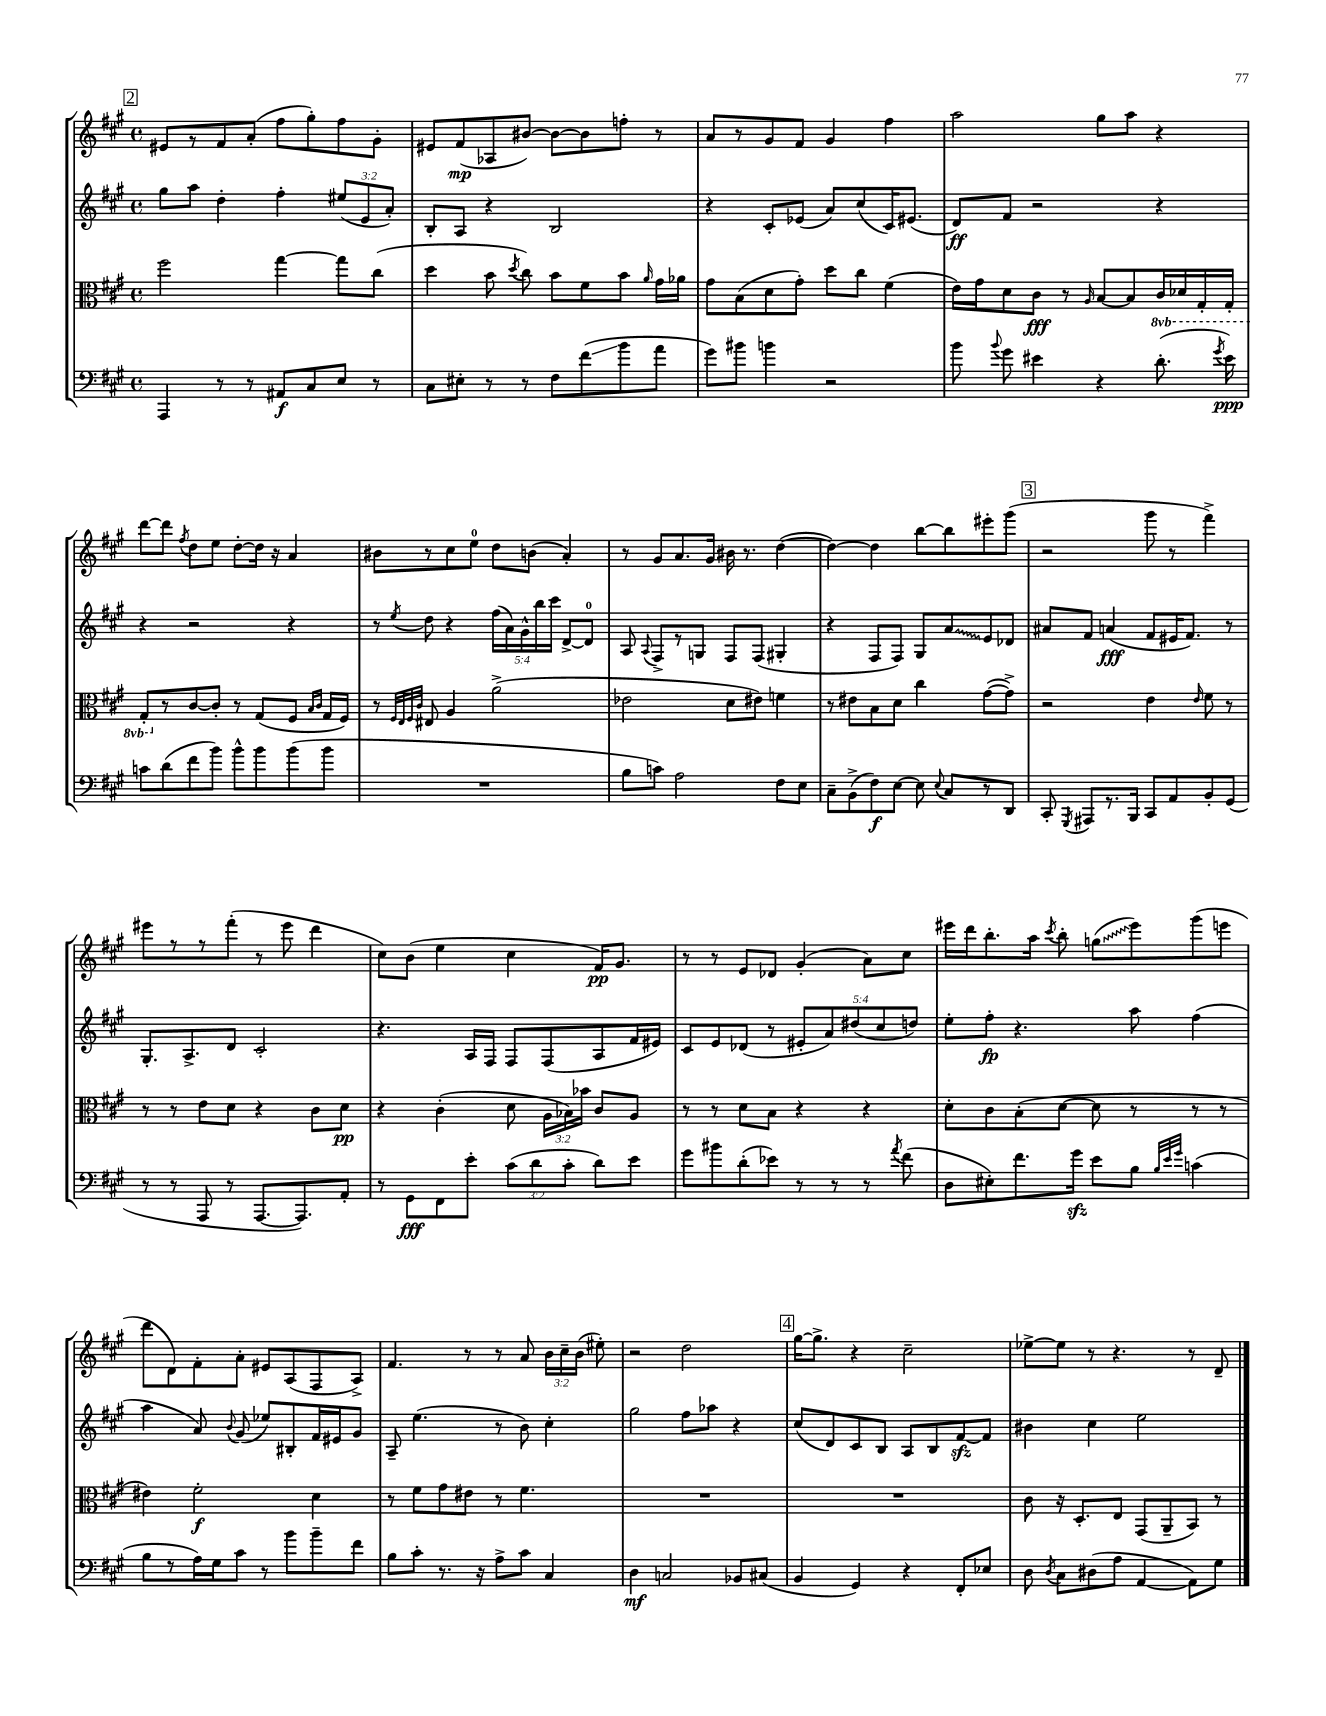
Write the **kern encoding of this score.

**kern	**kern	**kern	**kern
*staff4	*staff3	*staff2	*staff1
*clefF4	*clefC3	*clefG2	*clefG2
*k[f#c#g#]	*k[f#c#g#]	*k[f#c#g#]	*k[f#c#g#]
*M4/4	*M4/4	*M4/4	*M4/4
*met(c)	*met(c)	*met(c)	*met(c)
4AAA	2ff#	8gg#	8e#
.	.	8aa	8r
8r	.	4dd'	8f#
8r	.	.	(8a'
8AA#	[4gg#	4ff#'	8ff#
8C#	.	.	8gg#')
8E	8gg#]	(12ee#	8ff#
.	.	12e	.
8r	(8cc#	.	8g#'
.	.	12a')	.
=	=	=	=
8C#	4dd	8B'	8e#
8E#'	.	8A	(8f#
8r	8b	4r	8A-
.	8qdd	.	.
8r	8cc#)	.	[8b#)
8F#	8b	2B	8b#_
(8f#	8f#	.	8b#]
8b	8b	.	8ff'
.	16qqa	.	.
8a	16g#	.	8r
.	16a-	.	.
=	=	=	=
8g#)	8g#	4r	8a
8b#	(8B	.	8r
4b	8d	8c#'	8g#
.	8g#')	(8e-	8f#
2r	8dd	8a)	4g#
.	8cc#	(8cc#	.
.	(4f#	16c#)	4ff#
.	.	(8.e#	.
=	=	=	=
8b	16e)	8d)	2aa
.	16g#	.	.
8qqb	.	.	.
8g#	8d	8f#	.
4e#	8c#	2r	.
.	8r	.	.
.	16qqA	.	.
4r	[8B	.	8gg#
.	8B]	.	8aa
(8.d'	16C#	4r	4r
.	16D-	.	.
.	16GG#'	.	.
8qg#	.	.	.
16e#)	16GG#'	.	.
=	=	=	=
8c	8GG#'	4r	[8ddd
(8d	8r	.	8ddd]
.	.	.	8qff#
8f#	[8c#	2r	8dd
8b)	8c#']	.	8ee
8b^^	8r	.	[8dd'
8b	(8G#	.	16dd]
.	.	.	16r
(8b	8F#	4r	4a
.	16qqB	.	.
.	16qqc#	.	.
8b	16G#	.	.
.	16F#)	.	.
=	=	=	=
1r	8r	8r	8b#
.	32qqF#	.	.
.	32qqE	.	.
.	32qqF#	.	.
.	32qqc#	8qee	.
.	8E#	8dd	8r
.	4A	4r	8cc#
.	.	.	8ee
.	(2a^	(20ff#	8dd
.	.	20a)	.
.	.	20g#^^	.
.	.	.	(8b
.	.	20bb	.
.	.	20ccc#	.
.	.	[8d^	4a')
.	.	8d]	.
=	=	=	=
8B	2e-	8A	8r
.	.	8qqA	.
8c)	.	8F#^	8g#
2A	.	8r	8.a
.	.	8G	.
.	.	.	16g#
.	8d	8F#	16b#
.	.	.	8.r
.	8e#)	(8F#	.
8F#	4f	4G#'	([4dd
8E	.	.	.
=	=	=	=
8C#~	8r	4r	4dd_)
(8BB^	8e#	.	.
8F#)	8B	8F#	4dd]
[8E	8d	8F#)	.
8E]	4cc#	8G#	[8bb
8qqE	.	.	.
8C#	.	8a	8bb]
8r	([8g#	8e	8eee#'
8DD	8g#^])	8d-	(8ggg#
=	=	=	=
8CC#'	2r	8a#	2r
8qGGG#	.	.	.
8AAA#	.	8f#	.
8.r	.	(4a	.
16BBB	.	.	.
8CC#	4e	8f#	8ggg#
8AA	.	16e#	8r
.	.	8.f#)	.
.	16qqe	.	.
8BB'	8f#	.	4fff#^)
(8GG#	8r	8r	.
=	=	=	=
8r	8r	8.G#'	8eee#
8r	8r	.	8r
.	.	8.A^	.
8AAA	8e	.	8r
8r	8d	8d	(8fff#'
[8.AAA	4r	2c#'	8r
.	.	.	8eee#
8.AAA])	.	.	.
.	8c#	.	4ddd
8AA'	8d	.	.
=	=	=	=
8r	4r	4.r	8cc#)
8GG#	.	.	(8b
8FF#	(4c#'	.	4ee
8e'	.	16A	.
.	.	16F#	.
(12c#	8d	8F#	4cc#
12d	.	.	.
.	24A	(8F#	.
12c#'	24B-)	.	.
.	24b-	.	.
8d)	8c#	8A	16f#)
.	.	.	8.g#
8e	8A	16f#	.
.	.	16e#)	.
=	=	=	=
8g#	8r	8c#	8r
8b#	8r	8e	8r
(8d'	8d	(8d-	8e
8e-)	8B	8r	8d-
8r	4r	10e#'	(4g#'
.	.	10a)	.
8r	.	.	.
.	.	(10dd#	.
8r	4r	.	8a)
.	.	10cc#	.
8qa	.	.	.
(8f#	.	.	8cc#
.	.	10dd)	.
=	=	=	=
8D	8d'	8ee'	16eee#
.	.	.	16ddd
8E#')	8c#	8ff#'	8.bb'
8.f#	(8B'	4.r	.
.	.	.	16aa
.	.	.	8qccc#
.	[8d	.	8bb'
16g#	.	.	.
8e	8d]	.	(8gg
8B	8r	8aa	8eee#)
32qqB	.	.	.
32qqe	.	.	.
32qqg#	.	.	.
(4c	8r	(4ff#	(8ggg#
.	8r	.	8eee
=	=	=	=
8B	4e#)	4aa	8ddd
8r	.	.	8d)
16A)	2f#'	8a)	8f#'
16G#	.	.	.
.	.	8qqb	.
8c#	.	(8g#	8a'
8r	.	8ee-)	8e#
8b	.	8B#'	(8A
8b~	4d	16f#	8F#
.	.	16e#	.
8f#	.	8g#	8A^)
=	=	=	=
8B	8r	8A~	4.f#
8c#'	8f#	(4.ee	.
8.r	8g#	.	.
.	8e#	.	8r
16r	.	.	.
8A^	8r	8r	8r
8c#	4.f#	8b)	8a
4C#	.	4cc#'	24b
.	.	.	24cc#~
.	.	.	(24b
.	.	.	8ee#')
=	=	=	=
4D	1r	2gg#	2r
2C	.	.	.
.	.	8ff#	2dd
.	.	8aa-	.
8BB-	.	4r	.
(8C#	.	.	.
=	=	=	=
4BB	1r	(8cc#	[16gg#
.	.	.	8.gg#^]
.	.	8d)	.
4GG#)	.	8c#	4r
.	.	8B	.
4r	.	8A	2cc#~
.	.	8B	.
8FF#'	.	[8f#	.
8E-	.	8f#]	.
=	=	=	=
8D	8c#	4b#	[8ee-^
8qD	.	.	.
8C#	16r	.	8ee-]
.	8.D'	.	.
(8D#	.	4cc#	8r
8A	8E	.	4.r
[4AA	(8GG#	2ee	.
.	8AA~	.	.
8AA])	8BB)	.	8r
8G#	8r	.	8d~
==	==	==	==
*-	*-	*-	*-
